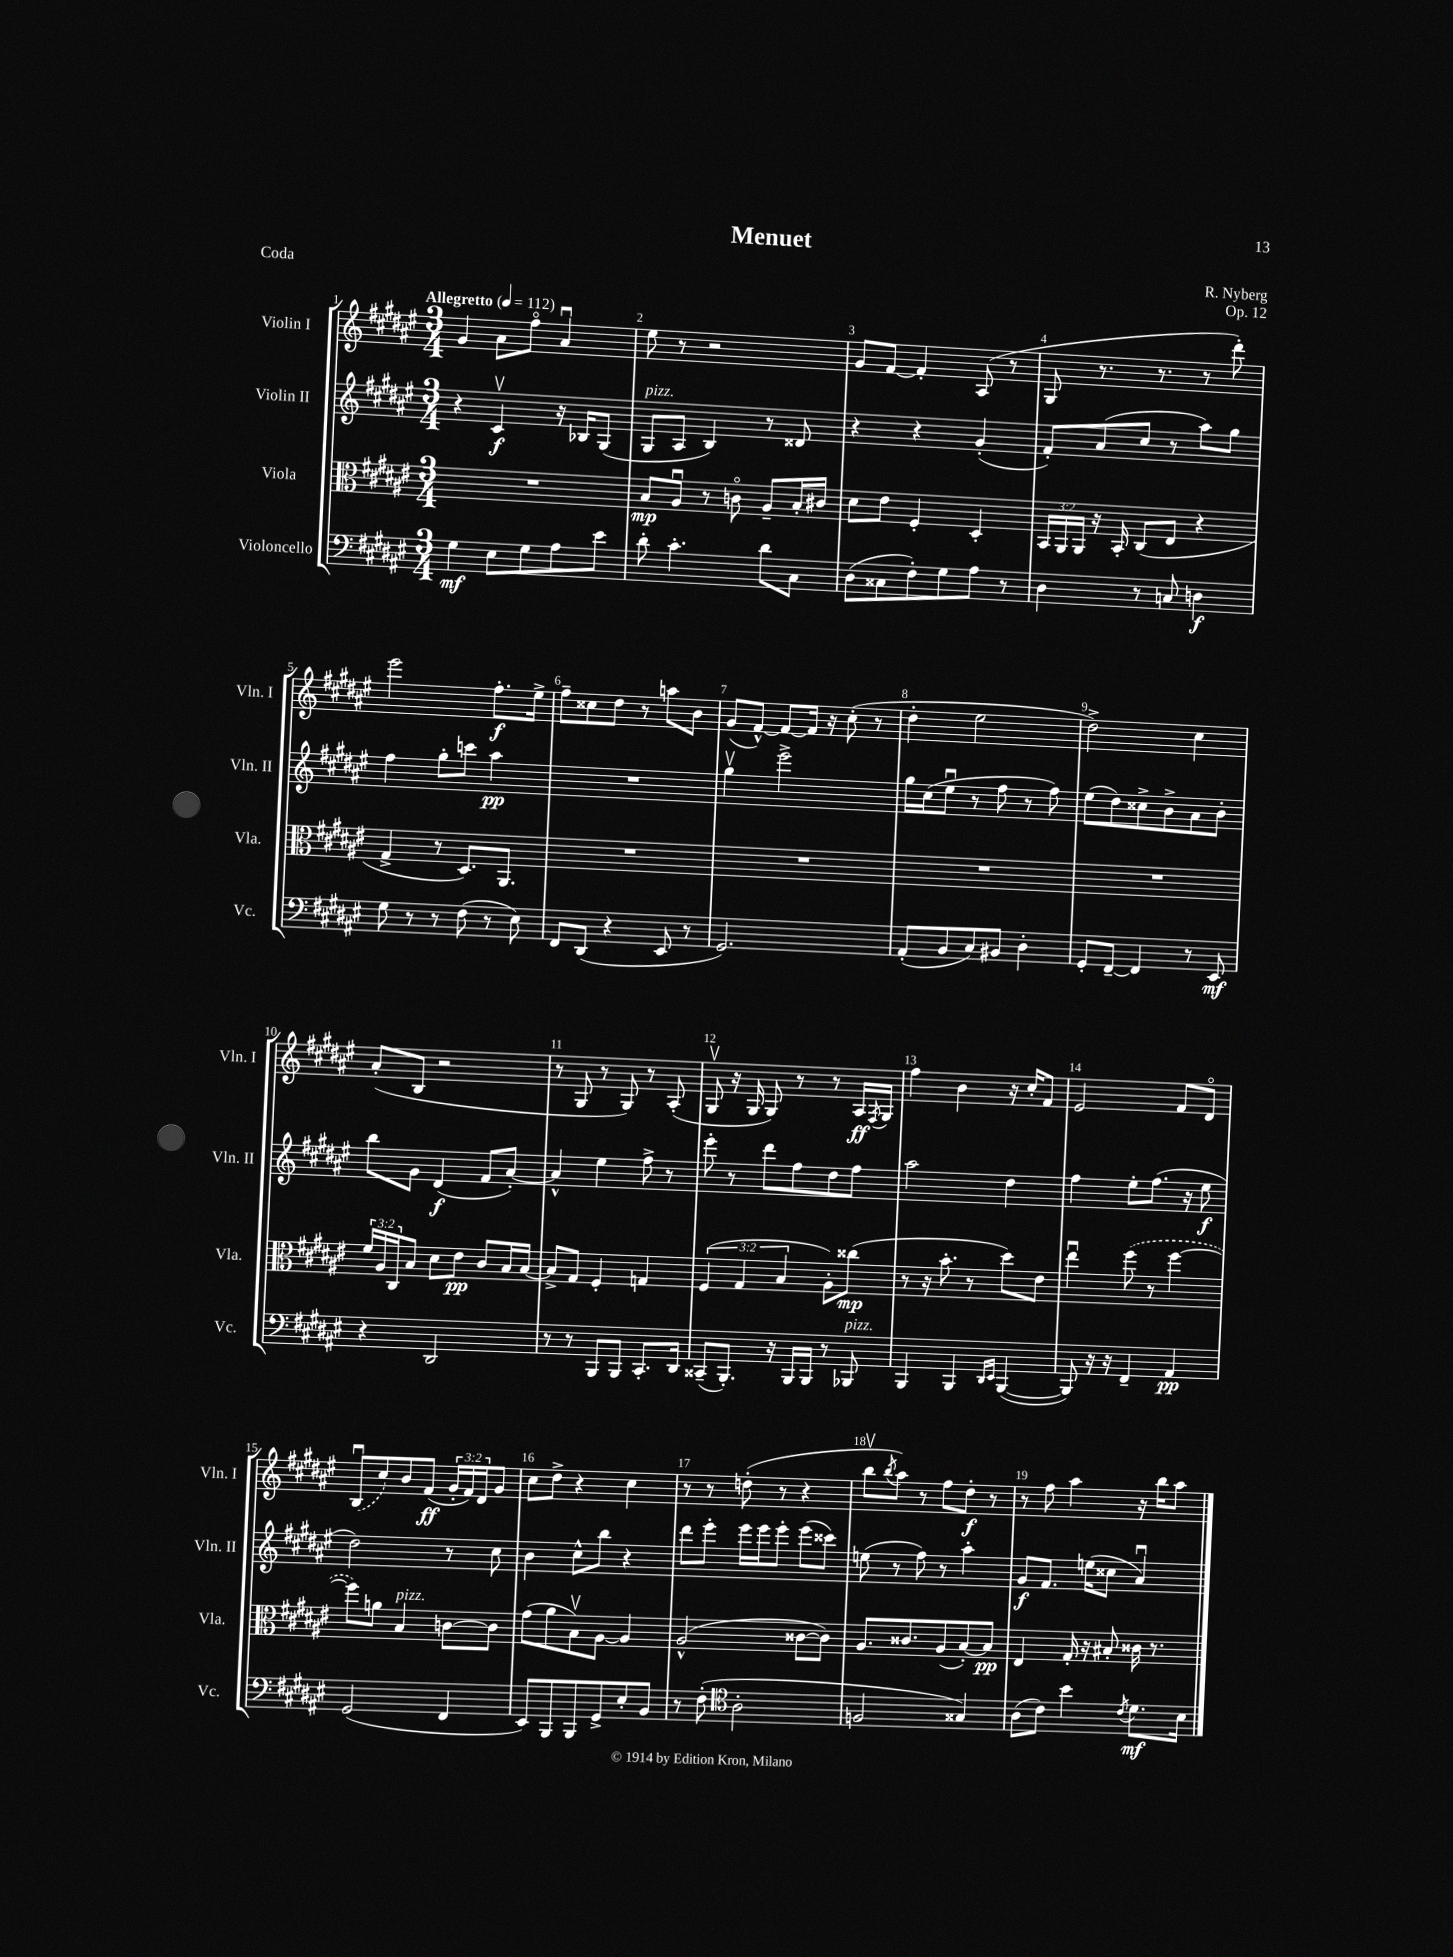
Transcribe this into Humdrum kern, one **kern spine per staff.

**kern	**dynam	**kern	**dynam	**kern	**dynam	**kern	**dynam
*part4	*part4	*part3	*part3	*part2	*part2	*part1	*part1
*staff4	*staff4	*staff3	*staff3	*staff2	*staff2	*staff1	*staff1
*I"Violoncello	*	*I"Viola	*	*I"Violin II	*	*I"Violin I	*
*I'Vc.	*	*I'Vla.	*	*I'Vln. II	*	*I'Vln. I	*
*clefF4	*	*clefC3	*	*clefG2	*	*clefG2	*
*k[f#c#g#d#a#e#]	*	*k[f#c#g#d#a#e#]	*	*k[f#c#g#d#a#e#]	*	*k[f#c#g#d#a#e#]	*
*M3/4	*	*M3/4	*	*M3/4	*	*M3/4	*
*MM112	*	*MM112	*	*MM112	*	*MM112	*
=1	=1	=1	=1	=1	=1	=1	=1
!	!	!	!	!	!	!LO:TX:a:B:t=Allegretto	!
4G#\	mf	2.r	.	4r	.	4g#/	.
8E#\L	.	.	.	4c#v/	f	8a#\L	.
8G#\	.	.	.	.	.	8ff#\J	.
8A#\	.	.	.	16r	.	4a#u/	.
.	.	.	.	16B-X/KL	.	.	.
8e#\J	.	.	.	(8G#/J	.	.	.
=2	=2	=2	=2	=2	=2	=2	=2
!	!	!	!	!LO:TX:a:i:t=pizz.	!	!	!
8d#'\	.	8B/L	mp	8G#/L	.	8ee#\	.
4.c#'\	.	8A#u/J	.	8A#/J	.	8r	.
.	.	8r	.	4B/)	.	2r	.
.	.	8cn\	.	.	.	.	.
8d#\L	.	8A#~/L	.	8r	.	.	.
8C#\J	.	16B'/L	.	8d##X/	.	.	.
.	.	16c#X/JJ	.	.	.	.	.
=3	=3	=3	=3	=3	=3	=3	=3
(8D#\L	.	8d#\L	.	4r	.	8g#/L	.
8C##X\	.	8e#\J	.	.	.	[8f#/J	.
8F#'\)	.	4F#'/	.	4r	.	4f#'/]	.
8G#\	.	.	.	.	.	.	.
8A#\J	.	4D#'/	.	(4g#'/	.	(8A#/	.
8r	.	.	.	.	.	8r	.
=4	=4	=4	=4	=4	=4	=4	=4
4D#\	.	24BB/LL	.	8f#'/L)	.	8G#/	.
.	.	24AA#/	.	.	.	.	.
.	.	24AA#/JJ	.	.	.	.	.
.	.	16r	.	(8a#/	.	8.r	.
.	.	16BB'/	.	.	.	.	.
8r	.	(8C#/L	.	8cc#/J	.	.	.
.	.	.	.	.	.	8.r	.
8Cn/	.	8E#/J	.	8r	.	.	.
4Dn\	f	4r	.	8aa#\L)	.	8r	.
.	.	.	.	8gg#\J	.	8ddd#'\)	.
!!LO:LB:g=z
=5	=5	=5	=5	=5	=5	=5	=5
8G#\	.	4G#^/	.	4ff#\	.	2eee#\	.
8r	.	.	.	.	.	.	.
8r	.	8r	.	8gg#'\L	.	.	.
(8F#\	.	8.D#/L)	.	8cccn\J	.	.	.
8r	.	.	.	4aa#\	pp	8.ff#'\L	f
.	.	8.AA#/J	.	.	.	.	.
8E#\)	.	.	.	.	.	.	.
.	.	.	.	.	.	16ee#^\Jk	.
=6	=6	=6	=6	=6	=6	=6	=6
8FF#/L	.	2.r	.	2.r	.	8ff#~\L	.
(8DD#/J	.	.	.	.	.	8cc##X\	.
4r	.	.	.	.	.	8dd#\J	.
.	.	.	.	.	.	8r	.
8EE#/	.	.	.	.	.	8aan\L	.
8r	.	.	.	.	.	8b\J	.
=7	=7	=7	=7	=7	=7	=7	=7
2.GG#/)	.	2.r	.	4gg#v\	.	(8g#/L	.
.	.	.	.	.	.	[8f#^^/J)	.
.	.	.	.	2eee#^\	.	8f#/L_	.
.	.	.	.	.	.	16f#/Jk]	.
.	.	.	.	.	.	16r	.
.	.	.	.	.	.	(8cc#'\	.
.	.	.	.	.	.	8r	.
=8	=8	=8	=8	=8	=8	=8	=8
(8AA#'/L	.	2.r	.	16gg#\LL	.	4dd#'\	.
.	.	.	.	(16cc#\J	.	.	.
8BB/	.	.	.	8ee#u\J	.	.	.
8C#/)	.	.	.	8r	.	2ee#\	.
8BB#X/J	.	.	.	8ff#\	.	.	.
4D#'\	.	.	.	8r	.	.	.
.	.	.	.	8ff#\)	.	.	.
=9	=9	=9	=9	=9	=9	=9	=9
8GG#'/L	.	2.r	.	(8ee#\L	.	2dd#^\)	.
[8FF#~/J	.	.	.	8dd#\)	.	.	.
4FF#/]	.	.	.	8cc##X^\	.	.	.
.	.	.	.	8b^\	.	.	.
8r	.	.	.	8a#\	.	4cc#\	.
8EE#/	mf	.	.	8b'\J	.	.	.
!!LO:LB:g=z
=10	=10	=10	=10	=10	=10	=10	=10
4r	.	24f#/LL	.	8bb\L	.	(8a#'/L	.
.	.	24A#/	.	.	.	.	.
.	.	24C#/J	.	.	.	.	.
.	.	8B/J	.	8g#\J	.	8B/J	.
2DD#/	.	8d#\L	.	(4d#/	f	2r	.
.	.	8e#\J	pp	.	.	.	.
.	.	8c#/L	.	8f#/L	.	.	.
.	.	16B/L	.	[8a#'/J)	.	.	.
.	.	[16B/JJ	.	.	.	.	.
=11	=11	=11	=11	=11	=11	=11	=11
8r	.	8B^/L]	.	4a#^^/]	.	8r	.
8r	.	8G#/J	.	.	.	8G#/	.
8BBB/L	.	4F#'/	.	4ee#\	.	8r	.
8BBB/J	.	.	.	.	.	8G#/)	.
8.CC#'/L	.	4Gn/	.	8ff#^\	.	8r	.
.	.	.	.	8r	.	(8A#'/	.
16DD#/Jk	.	.	.	.	.	.	.
=12	=12	=12	=12	=12	=12	=12	=12
(8CC##X~/L	.	(6F#/	.	8eee#'\	.	8G#v/	.
8.BBB'/J)	.	.	.	8r	.	16r	.
.	.	6G#/	.	.	.	.	.
.	.	.	.	.	.	16G#/	.
.	.	.	.	8ddd#\L	.	8G#/)	.
16r	.	.	.	.	.	.	.
.	.	6B/	.	.	.	.	.
16BBB/LL	.	.	.	8ff#\	.	8r	.
16BBB/JJ	.	.	.	.	.	.	.
8r	.	8A#'\L)	.	8dd#\	.	8r	.
!LO:TX:a:i:t=pizz.	!	!	!	!	!	!	!
8BBB-X/	.	(8cc##X\J	mp	8ff#\J	.	16A#/LL	ff
.	.	.	.	.	.	8qF#/	.
.	.	.	.	.	.	16G#/JJ	.
=13	=13	=13	=13	=13	=13	=13	=13
4BBB/	.	8r	.	2aa#\	.	4ff#\	.
.	.	16r	.	.	.	.	.
.	.	8.b'\	.	.	.	.	.
4BBB/	.	.	.	.	.	4b\	.
.	.	8r	.	.	.	.	.
16qqDD#/LL	.	.	.	.	.	.	.
16qqEE#/JJ	.	.	.	.	.	.	.
([4BBB/	.	8dd#\L)	.	4dd#\	.	16r	.
.	.	.	.	.	.	16cc#'/KL	.
.	.	8e#\J	.	.	.	8f#/J	.
=14	=14	=14	=14	=14	=14	=14	=14
8BBB/])	.	4ee#u\	.	4ff#\	.	2e#/	.
16r	.	.	.	.	.	.	.
16r	.	.	.	.	.	.	.
4FF#~/	.	(8ff#\	.	8ee#'\L	.	.	.
.	.	8r	.	(8.ff#\J	.	.	.
4AA#/	pp	[4ff#\	.	.	.	8f#/L	.
.	.	.	.	16r	.	.	.
.	.	.	.	8ee#\	f	8d#/J	.
!!LO:LB:g=z
=15	=15	=15	=15	=15	=15	=15	=15
(2GG#/	.	8ff#\L])	.	2dd#\)	.	(8Bu/L	.
.	.	8an\J	.	.	.	8cc#/)	.
!	!	!LO:TX:a:i:t=pizz.	!	!	!	!	!
.	.	4B/	.	.	.	8b/	.
.	.	.	.	.	.	(8f#/J	ff
4FF#/	.	[8cn\L	.	8r	.	24g#'/LL	.
.	.	.	.	.	.	24f#/)	.
.	.	.	.	.	.	24d#/J	.
.	.	8c\J]	.	8cc#\	.	8g#/J	.
=16	=16	=16	=16	=16	=16	=16	=16
8EE#/L)	.	(8g#\L	.	4b\	.	8cc#\L	.
8BBB/	.	8a#\	.	.	.	8dd#^\J	.
8BBB/	.	8Bv\)	.	8cc#^^\L	.	4r	.
8GG#^/	.	[8A#\J	.	8bb\J	.	.	.
8E#'/	.	4A#/]	.	4r	.	4cc#\	.
8BB/J	.	.	.	.	.	.	.
=17	=17	=17	=17	=17	=17	=17	=17
8r	.	(2A#^^/	.	8ddd#\L	.	8r	.
(8F#'\	.	.	.	8eee#'\J	.	8r	.
*clefC4	*	*	*	*	*	*	*
2A#'\	.	.	.	16eee#\LL	.	(8ddn'\	.
.	.	.	.	16eee#\J	.	.	.
.	.	.	.	8eee#'\J	.	8r	.
.	.	[8c##X\L	.	(8eee#\L	.	4r	.
.	.	8c##\J])	.	8ccc##X\J)	.	.	.
=18	=18	=18	=18	=18	=18	=18	=18
2Fn/	.	8.A#/L	.	(8een\	.	8bbv\L	.
.	.	.	.	.	.	8qbb/	.
.	.	.	.	8r	.	8aa#\J)	.
.	.	8.c##X/	.	.	.	.	.
.	.	.	.	8ff#\)	.	8r	.
.	.	(8A#/	.	8r	.	8ff#\L	.
4G##X/)	.	[8B'/)	.	4aa#'\	.	8dd#'\J	f
.	.	8B/J]	pp	.	.	8r	.
=19	=19	=19	=19	=19	=19	=19	=19
(8A#\L	.	4E#/	.	8g#/L	f	8r	.
8c#\J)	.	.	.	8.f#/J	.	8ff#\	.
4b\	.	16G#'/	.	.	.	4aa#\	.
.	.	16r	.	(16een\KL	.	.	.
.	.	8B#X'/	.	8cc##X\J	.	.	.
8qc#/	.	.	.	.	.	.	.
8.d#\L	mf	16c##X\	.	4a#u/)	.	16r	.
.	.	8.r	.	.	.	16bb\KL	.
.	.	.	.	.	.	8aa#\J	.
16B\Jk	.	.	.	.	.	.	.
==	==	==	==	==	==	==	==
*-	*-	*-	*-	*-	*-	*-	*-
